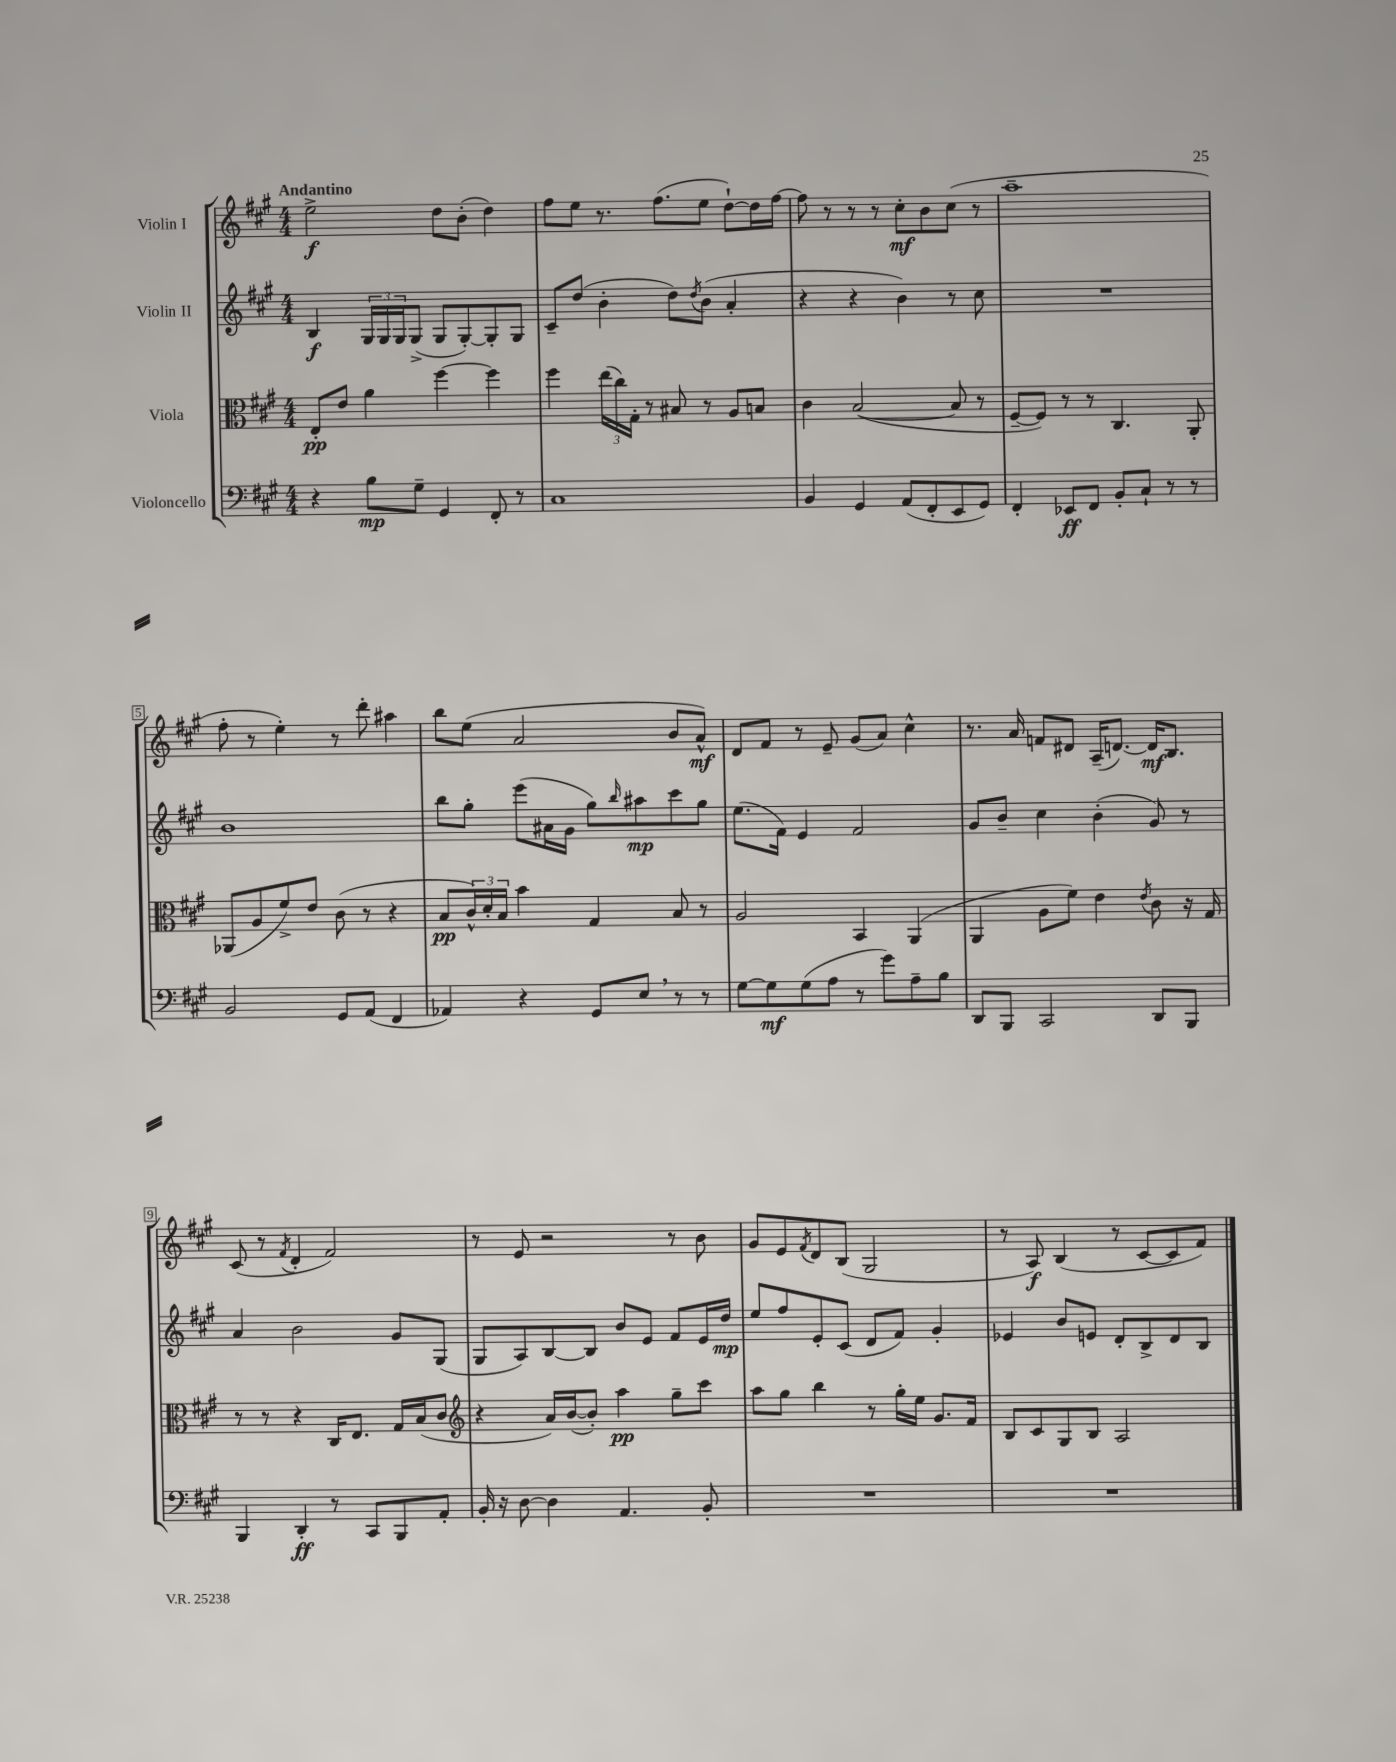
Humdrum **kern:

**kern	**kern	**kern	**kern
*staff4	*staff3	*staff2	*staff1
*clefF4	*clefC3	*clefG2	*clefG2
*k[f#c#g#]	*k[f#c#g#]	*k[f#c#g#]	*k[f#c#g#]
*M4/4	*M4/4	*M4/4	*M4/4
4r	8E'	4B	2ee^
.	8e	.	.
8B	4a	24G#	.
.	.	24G#	.
.	.	24G#	.
8G#~	.	(8G#^	.
4GG#	[4ff#	8G#	8dd
.	.	[8G#')	(8b'
8FF#'	4ff#]	8G#']	4dd)
8r	.	8G#	.
=	=	=	=
1C#	4ff#	8c#~	8ff#
.	.	(8dd	8ee
.	(24ee	4b'	8.r
.	24cc#)	.	.
.	24G#'	.	.
.	8r	.	.
.	.	.	(8.ff#
.	8B#	8dd)	.
.	.	8qdd	.
.	8r	(8b	8ee
.	8A	4a'	[8dd`)
.	8B	.	16dd]
.	.	.	[16ff#
=	=	=	=
4BB	4c#	4r	8ff#]
.	.	.	8r
4GG#	([2B	4r	8r
.	.	.	8r
(8AA	.	4b)	8cc#'
8FF#'	.	.	8b
8EE	8B]	8r	(8cc#
8GG#)	8r	8cc#	8r
=	=	=	=
4FF#'	[8F#~	1r	1aa~
.	8F#])	.	.
8EE-	8r	.	.
8FF#	8r	.	.
8BB'	4.C#	.	.
8C#`	.	.	.
8r	.	.	.
8r	8AA'	.	.
=	=	=	=
2BB	(8AA-	1b	8ff#'
.	8A	.	8r
.	8f#^)	.	4ee')
.	8e	.	.
8GG#	(8c#	.	8r
(8AA	8r	.	8ddd'
4FF#	4r	.	4aa#
=	=	=	=
4AA-)	8B	8bb	8bb
.	24c#^^)	8gg#'	(8ee
.	24d'	.	.
.	24B	.	.
4r	4b	(8eee	2a
.	.	16a#	.
.	.	16g#	.
8GG#	4G#	8gg#)	.
.	.	16qqbb	.
8E	.	8aa#	.
8r	8B	8ccc#	8b
8r	8r	8gg#	8a^^)
=	=	=	=
[8G#	2A	(8.ee	8d
8G#]	.	.	8f#
.	.	16f#)	.
(8G#	.	4e	8r
8A	.	.	8e~
8r	4BB	2f#	(8g#
8g#)	.	.	8a)
8A~	(4AA	.	4cc#^^
8B	.	.	.
=	=	=	=
8DD	4AA	8g#	8.r
8BBB	.	8b~	.
.	.	.	16a
2CC#	8A	4cc#	8f
.	8f#)	.	8d#
.	4e	(4b'	(16A~
.	.	.	[8.d)
.	8qe	.	.
8DD	8c#	8g#)	16d]
.	.	.	8.B
8BBB	16r	8r	.
.	16G#	.	.
=	=	=	=
4BBB	8r	4a	(8c#
.	8r	.	8r
.	.	.	8qf#
4DD'	4r	2b	4d'
8r	16C#	.	2f#)
.	8.E	.	.
8CC#	.	.	.
8BBB	16G#	8g#	.
.	(16B	.	.
8AA'	8c#	(8G#	.
=	=	=	=
*	*clefG2	*	*
16BB'	4r	8G#	8r
16r	.	.	.
[8D	.	8A)	8e
4D]	16a)	[8B	2r
.	([16b	.	.
.	8b'])	8B]	.
4.AA	4aa	8b	.
.	.	8e	.
.	8gg#~	8f#	8r
8BB'	8ccc#	16e	8b
.	.	16dd	.
=	=	=	=
1r	8aa	8ee	8g#
.	8gg#	8ff#	8e
.	.	.	8qf#
.	4bb	8e'	8d
.	.	(8c#	(8B
.	8r	8d	2G#
.	16gg#'	8f#)	.
.	16ee	.	.
.	8.g#	4g#'	.
.	16f#	.	.
=	=	=	=
1r	8B	4e-	8r
.	8c#	.	8A)
.	8G#	8b	(4B
.	8B	8e	.
.	2A	8d'	8r
.	.	8B^	[8c#
.	.	8d	8c#]
.	.	8B	8f#)
==	==	==	==
*-	*-	*-	*-
